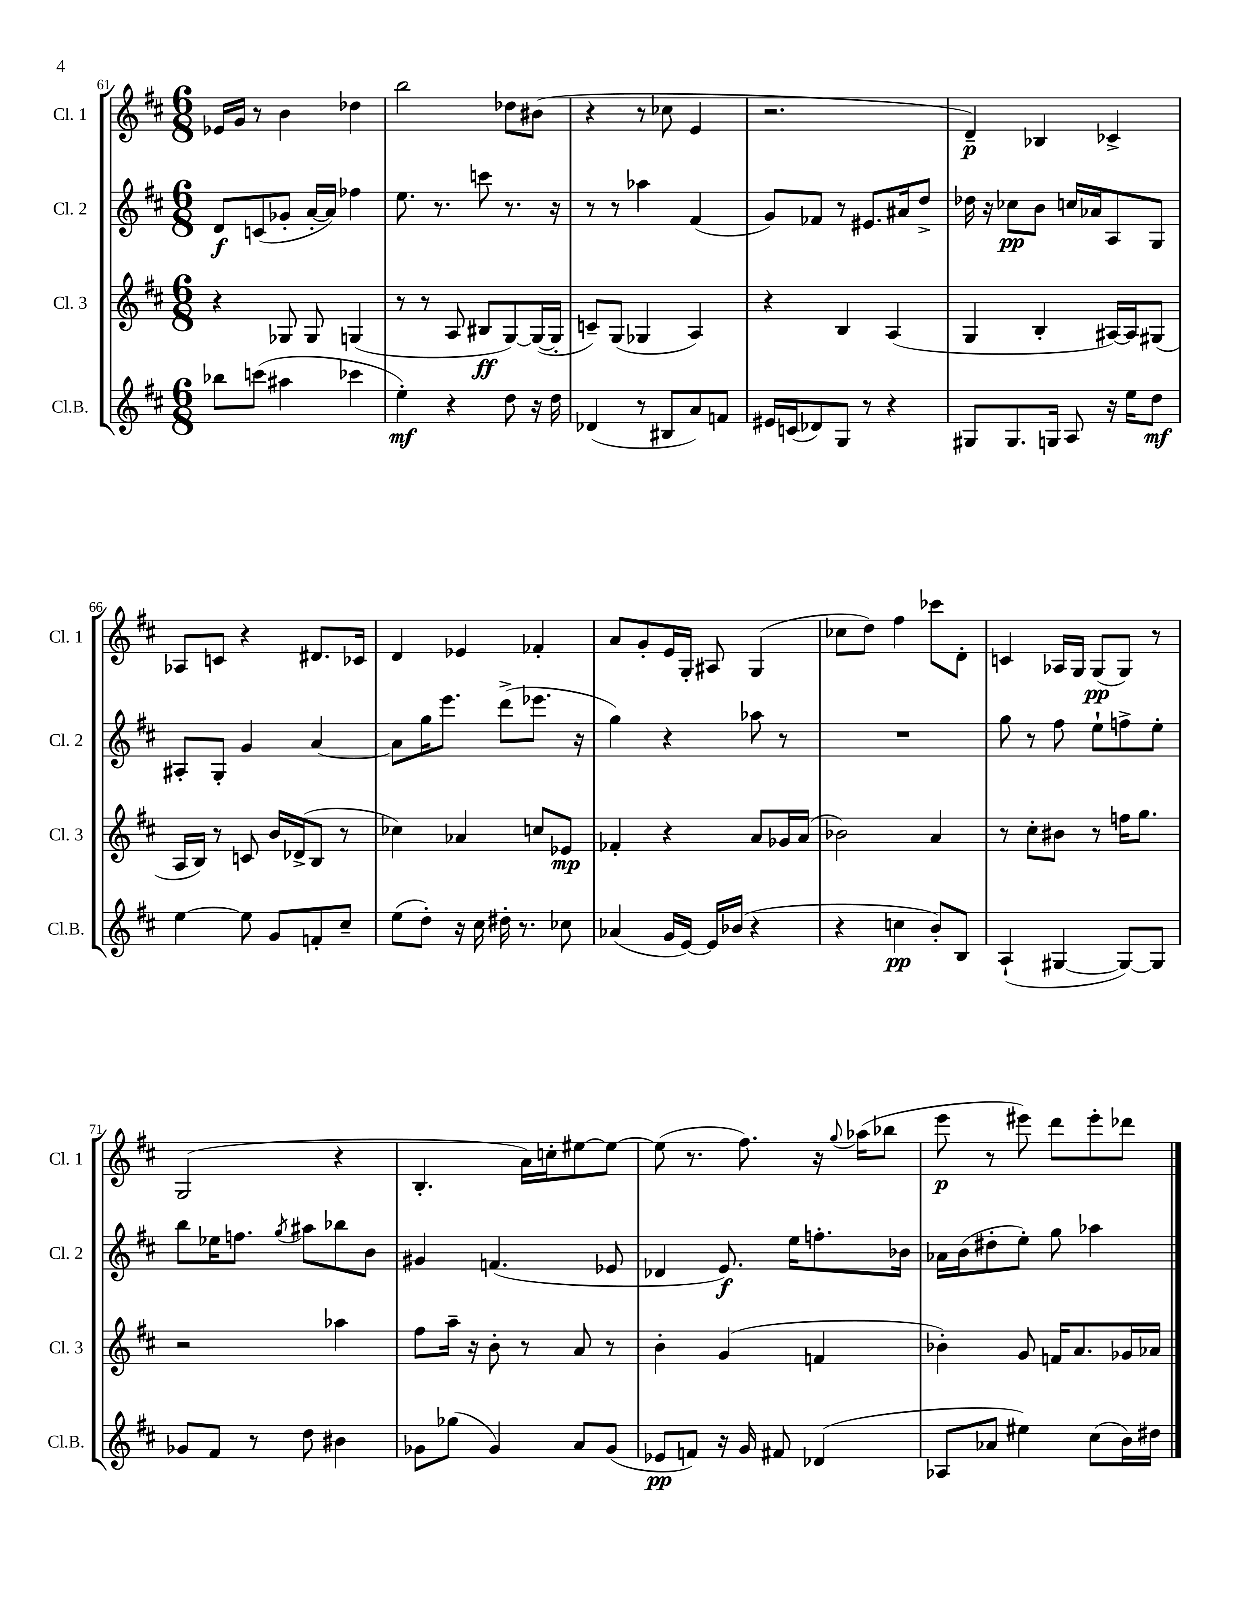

**kern	**dynam	**kern	**dynam	**kern	**dynam	**kern	**dynam
*part4	*part4	*part3	*part3	*part2	*part2	*part1	*part1
*staff4	*staff4	*staff3	*staff3	*staff2	*staff2	*staff1	*staff1
*I"Cl.B.	*	*I"Cl. 3	*	*I"Cl. 2	*	*I"Cl. 1	*
*I'Cl.B.	*	*I'Cl. 3	*	*I'Cl. 2	*	*I'Cl. 1	*
*clefG2	*	*clefG2	*	*clefG2	*	*clefG2	*
*k[f#c#]	*	*k[f#c#]	*	*k[f#c#]	*	*k[f#c#]	*
*M6/8	*	*M6/8	*	*M6/8	*	*M6/8	*
=61	=61	=61	=61	=61	=61	=61	=61
8bb-X\L	.	4r	.	8d/L	f	16e-X/LL	.
.	.	.	.	.	.	16g/JJ	.
(8cccn\J	.	.	.	(8cn/	.	8r	.
4aa#X\	.	8G-X/	.	8g-X'/J	.	4b\	.
.	.	8G-/	.	[16a'/LL	.	.	.
.	.	.	.	16a/JJ])	.	.	.
4ccc-X\	.	(4Gn/	.	4ff-X\	.	4dd-X\	.
=62	=62	=62	=62	=62	=62	=62	=62
4ee'\)	mf	8r	.	8.ee\	.	2bb\	.
.	.	8r	.	.	.	.	.
.	.	.	.	8.r	.	.	.
4r	.	8A/	.	.	.	.	.
.	.	8B#X/L	ff	8cccn\	.	.	.
8dd\	.	[8G/)	.	8.r	.	8dd-X\L	.
16r	.	(16G/L_	.	.	.	(8b#X\J	.
16dd\	.	16G'/JJ]	.	16r	.	.	.
=63	=63	=63	=63	=63	=63	=63	=63
(4d-X/	.	8cn~/L)	.	8r	.	4r	.
.	.	(8G/J	.	8r	.	.	.
8r	.	4G-X/	.	4aa-X\	.	8r	.
8B#X/L	.	.	.	.	.	8cc-X\	.
8a/)	.	4A/)	.	(4f#/	.	4e/	.
8fn/J	.	.	.	.	.	.	.
=64	=64	=64	=64	=64	=64	=64	=64
16e#X/LL	.	4r	.	8g/L)	.	2.r	.
(16cn/J	.	.	.	.	.	.	.
8d-X/)	.	.	.	8f-X/J	.	.	.
8G/J	.	4B/	.	8r	.	.	.
8r	.	.	.	8.e#X/L	.	.	.
4r	.	(4A/	.	.	.	.	.
.	.	.	.	16a#X/k	.	.	.
.	.	.	.	8dd^/J	.	.	.
=65	=65	=65	=65	=65	=65	=65	=65
8G#X/L	.	4G/	.	16dd-X\	.	4d~/)	p
.	.	.	.	16r	.	.	.
8.G#/	.	.	.	8cc-X\L	pp	.	.
.	.	4B'/	.	8b\J	.	4B-X/	.
16Gn/Jk	.	.	.	.	.	.	.
8A/	.	.	.	16ccn/LL	.	.	.
.	.	.	.	16a-X/J	.	.	.
16r	.	[16A#X/LL)	.	8A/	.	4c-X^/	.
16ee\KL	.	16A#/J]	.	.	.	.	.
8dd\J	mf	(8G#X/J	.	8G/J	.	.	.
!!LO:LB:g=z
=66	=66	=66	=66	=66	=66	=66	=66
[4ee\	.	16A/LL	.	8A#X'/L	.	8A-X/L	.
.	.	16B/JJ)	.	.	.	.	.
.	.	8r	.	8G'/J	.	8cn/J	.
8ee\]	.	8cn/	.	4g/	.	4r	.
8g/L	.	16b/LL	.	.	.	.	.
.	.	(16d-X^/J	.	.	.	.	.
8fn'/	.	8B/J	.	[4a/	.	8.d#X/L	.
8cc#~/J	.	8r	.	.	.	.	.
.	.	.	.	.	.	16c-X/Jk	.
=67	=67	=67	=67	=67	=67	=67	=67
(8ee\L	.	4cc-X\)	.	8a\L]	.	4d/	.
8dd'\J)	.	.	.	16gg\K	.	.	.
.	.	.	.	8.eee\J	.	.	.
16r	.	4a-X/	.	.	.	4e-X/	.
16cc#\	.	.	.	.	.	.	.
16dd#X'\	.	.	.	(8ddd^\L	.	.	.
8.r	.	.	.	.	.	.	.
.	.	8ccn/L	.	8.eee-X\J	.	4f-X'/	.
8cc-X\	.	8e-X/J	mp	.	.	.	.
.	.	.	.	16r	.	.	.
=68	=68	=68	=68	=68	=68	=68	=68
(4a-X/	.	4f-X'/	.	4gg\)	.	8a/L	.
.	.	.	.	.	.	8g'/	.
16g/LL	.	4r	.	4r	.	16e/L	.
[16e/JJ)	.	.	.	.	.	16G'/JJ	.
16e/LL]	.	.	.	.	.	8A#X/	.
(16b-X/JJ	.	.	.	.	.	.	.
4r	.	8a/L	.	8aa-X\	.	(4G/	.
.	.	16g-X/L	.	8r	.	.	.
.	.	(16a/JJ	.	.	.	.	.
=69	=69	=69	=69	=69	=69	=69	=69
4r	.	2b-X\)	.	2.r	.	8cc-X\L	.
.	.	.	.	.	.	8dd\J)	.
4ccn\	pp	.	.	.	.	4ff#\	.
8b'/L)	.	4a/	.	.	.	8ccc-X\L	.
8B/J	.	.	.	.	.	8d'\J	.
=70	=70	=70	=70	=70	=70	=70	=70
(4A`/	.	8r	.	8gg\	.	4cn/	.
.	.	8cc#'\L	.	8r	.	.	.
[4G#X/	.	8b#X\J	.	8ff#\	.	16A-X/LL	.
.	.	.	.	.	.	16G/JJ	.
.	.	8r	.	8ee`\L	.	(8G/L	pp
8G#/L_)	.	16ffn\KL	.	8ffn^\	.	8G/J)	.
.	.	8.gg\J	.	.	.	.	.
8G#/J]	.	.	.	8ee'\J	.	8r	.
!!LO:LB:g=z
=71	=71	=71	=71	=71	=71	=71	=71
8g-X/L	.	2r	.	8bb\L	.	(2G/	.
8f#/J	.	.	.	16ee-X\K	.	.	.
.	.	.	.	8.ffn\J	.	.	.
8r	.	.	.	.	.	.	.
.	.	.	.	8qgg/	.	.	.
8dd\	.	.	.	8aa#X\L	.	.	.
4b#X\	.	4aa-X\	.	8bb-X\	.	4r	.
.	.	.	.	8b\J	.	.	.
=72	=72	=72	=72	=72	=72	=72	=72
8g-X\L	.	8ff#\L	.	4g#X/	.	4.B'/	.
(8gg-X\J	.	16aa~\Jk	.	.	.	.	.
.	.	16r	.	.	.	.	.
4g-/)	.	8b'\	.	(4.fn/	.	.	.
.	.	8r	.	.	.	16a\LL)	.
.	.	.	.	.	.	16ccn'\J	.
8a/L	.	8a/	.	.	.	[8ee#X\	.
(8g-/J	.	8r	.	8e-X/	.	8ee#\J_	.
=73	=73	=73	=73	=73	=73	=73	=73
8e-X/L	pp	4b'\	.	4d-X/	.	(8ee#\]	.
8fn/J)	.	.	.	.	.	8.r	.
16r	.	(4g/	.	8.e/)	f	.	.
16g/	.	.	.	.	.	8.ff#\)	.
8f#X/	.	.	.	.	.	.	.
.	.	.	.	16ee\KL	.	.	.
(4d-X/	.	4fn/	.	8.ffn'\	.	16r	.
.	.	.	.	.	.	8qqgg/	.
.	.	.	.	.	.	(16aa-X\KL	.
.	.	.	.	.	.	8bb-X\J	.
.	.	.	.	16b-X\Jk	.	.	.
=74	=74	=74	=74	=74	=74	=74	=74
8A-X/L	.	4b-X'\)	.	16a-X\LL	.	8eee\	p
.	.	.	.	(16b\J	.	.	.
8a-X/J	.	.	.	8dd#X'\	.	8r	.
4ee#X\)	.	8g/	.	8ee'\J)	.	8eee#X\)	.
.	.	16fn/KL	.	8gg\	.	8ddd\L	.
.	.	8.a/	.	.	.	.	.
(8cc#\L	.	.	.	4aa-X\	.	8eee#'\	.
16b\L)	.	16g-X/L	.	.	.	8ddd-X\J	.
16dd#X\JJ	.	16a-X/JJ	.	.	.	.	.
==	==	==	==	==	==	==	==
*-	*-	*-	*-	*-	*-	*-	*-
